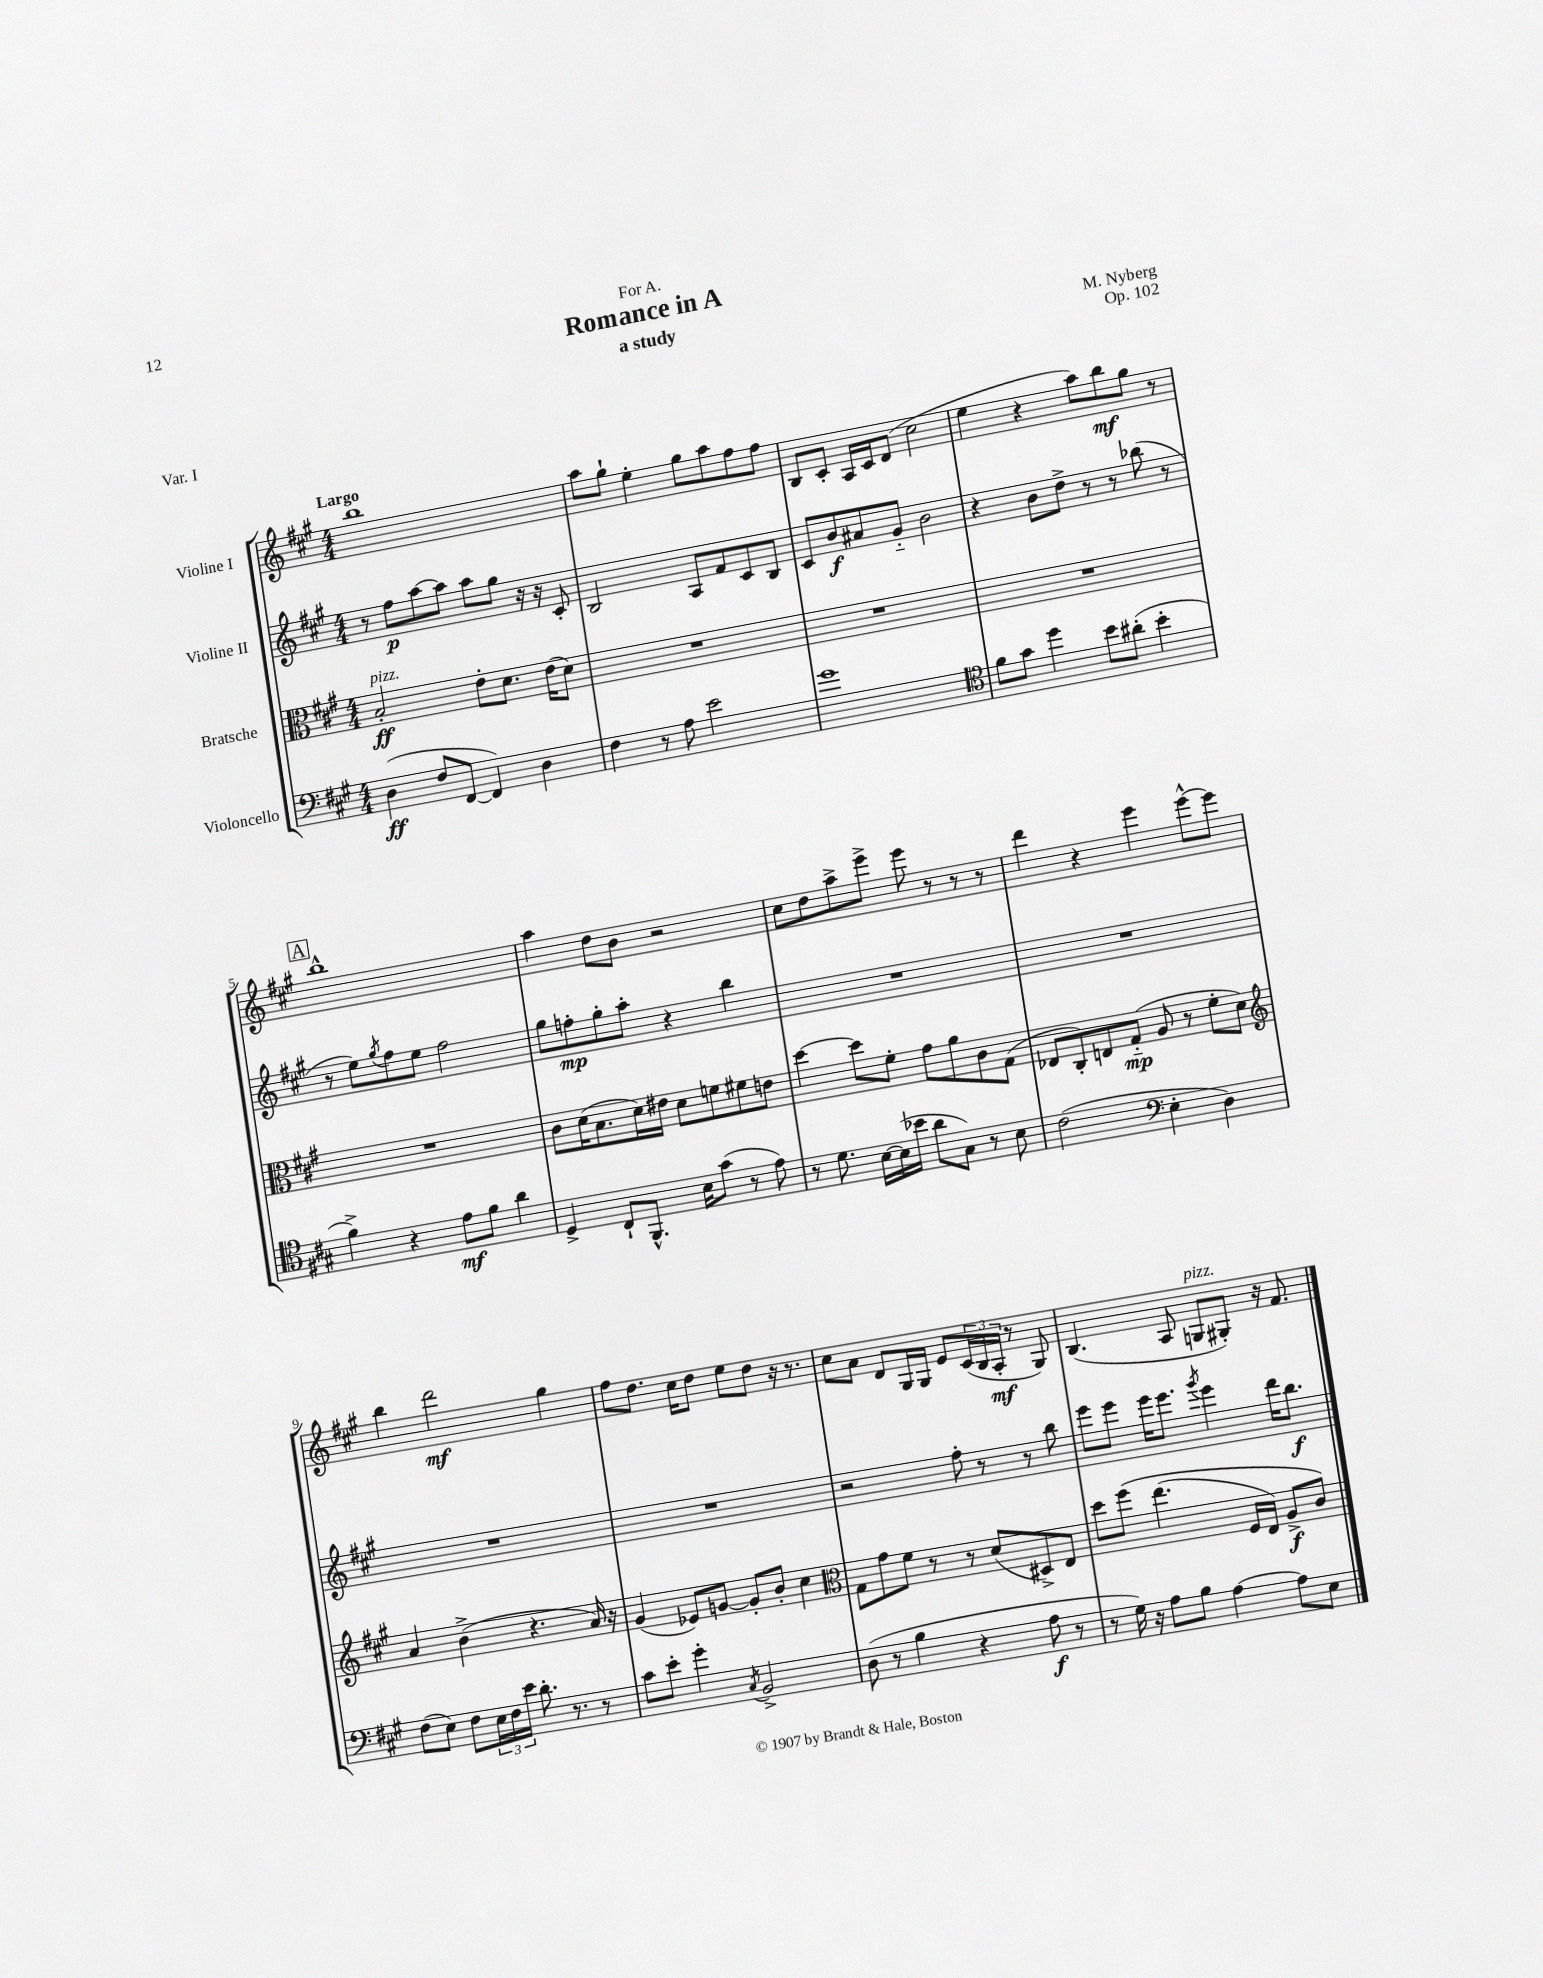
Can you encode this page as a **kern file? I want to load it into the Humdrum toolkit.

**kern	**kern	**kern	**kern
*staff4	*staff3	*staff2	*staff1
*clefF4	*clefC3	*clefG2	*clefG2
*k[f#c#g#]	*k[f#c#g#]	*k[f#c#g#]	*k[f#c#g#]
*M4/4	*M4/4	*M4/4	*M4/4
(4D\	2B'/	8r	1bb
.	.	8ff#\L	.
8F#/L	.	[8aa\	.
[8FF#/J	.	8aa\]J	.
4FF#/])	8e'\L	8aa\L	.
.	8.d\J	8gg#\J	.
4D\	.	16r	.
.	(16e\LK	16r	.
.	8d\J)	8c#'/	.
=	=	=	=
4F#\	1r	2B/	8aa\L
.	.	.	8gg#`\J
8r	.	.	4ee'\
8A\	.	.	.
2e\	.	8A/L	8gg#\L
.	.	8f#/	8aa\
.	.	8c#/	8ff#\
.	.	8B/J	8ff#\J
=	=	=	=
1g#	1r	8c#/L	8B/L
.	.	8b/	8c#'/J
.	.	8a#/	16A/LL
.	.	.	16c#/J
.	.	8g#'~/J	(8d/J
.	.	2b\	2cc#\
=	=	=	=
*clefC4	*	*	*
8f#\L	1r	4r	4ee\
8g#\J	.	.	.
4dd\	.	8b\L	4r
.	.	8dd^\J	.
8b\L	.	8r	8aa\L)
(8a#'\J	.	8r	8bb\
4b'\	.	(8bb-\	8gg#\J
.	.	8r	8r
=	=	=	=
4f#^\)	1r	8r	1bb^^
.	.	8ee\L)	.
.	.	8qgg#/	.
4r	.	8ff#\	.
.	.	8ee\J	.
8e\L	.	2ff#\	.
8f#\J	.	.	.
4a\	.	.	.
=	=	=	=
4D^/	8c#\L	8gg#\L	4aa\
.	(16d\K	8ff'\	.
.	8.B\	.	.
8C#`/L	.	8gg#'\	8dd\L
8.FF#^^/J	16d\L)	8aa'\J	8b\J
.	16e#\JJ	.	.
.	8d\L	4r	2r
16B\LK	.	.	.
(8g#\J	8f\	.	.
8r	8f#\	4bb\	.
8e\)	8e\J	.	.
=	=	=	=
8r	[4dd\	1r	8cc#\L
8.d\	.	.	8dd\
.	8dd\]L	.	8aa^\
[16B\LL	.	.	.
(16B\]	8f#'\J	.	8eee^\J
16b-\JJ	.	.	.
8a\L	8g#\L	.	8eee\
8G#\J)	8a\	.	8r
8r	8c#\	.	8r
8B\	(8G#\J	.	8r
=	=	=	=
(2c#\	8E-/L	1r	4ddd\
.	8C#'/)	.	.
.	8E/	.	4r
.	(8G#'~/J	.	.
*clefF4	*	*	*
4E'\	8A/	.	4eee\
.	8r	.	.
4D\)	8f#'\L	.	[8eee^^\L
.	8d\J)	.	8eee\]J
=	=	=	=
*	*clefG2	*	*
(8F#\L	4a/	1r	4bb\
8E\J)	.	.	.
8F#\L	(4b^\	.	2ddd\
24E\L	.	.	.
24F#\	.	.	.
24e\JJ	.	.	.
8.d'\	4.r	.	.
8.r	.	.	.
.	.	.	4gg#\
8r	16a/)	.	.
.	16r	.	.
=	=	=	=
8c#\L	(4g#/	1r	8ff#\L
8e'\J	.	.	8.dd\J
4g#'\	8e-/L)	.	.
.	.	.	16cc#\LK
.	[8g/J	.	8dd\J
8qC#/	.	.	.
2BB^/	8g'/]L	.	8ee\L
.	8b'/J	.	8dd\J
.	4cc#\	.	16r
.	.	.	8.r
=	=	=	=
*	*clefC3	*	*
(8D\	8G#\L	2r	8cc#\L
8r	8g#\	.	8a\J
4B\	8f#\J	.	8d/L
.	8r	.	16G#/L
.	.	.	16G#/JJ
4r	8r	8ff#'\	8e/L
.	(8d/L	8r	(24c#/L
.	.	.	24B/
.	.	.	24A'/JJ
8A\	8D#^/)	8r	8r
8r	8E/J	8bb\	8G#/)
=	=	=	=
8r	8dd\L	8eee\L	(4.B/
16G#\)	&(8ff#\J	8eee\J	.
16r	.	.	.
8A\L	(4.ee\	16eee\LK	.
.	.	8.eee\J	.
8B\J	.	.	8A/
.	.	8qggg#/	.
[4A\	.	4eee\	8G/L
.	16F#/LL	.	8G#'/J)
.	16E/JJ)	.	.
8A\]L	8A^/L	16ddd\LK	16r
.	.	8.bb\J	8.f#/
8E\J	8c#/J&)	.	.
==	==	==	==
*-	*-	*-	*-
